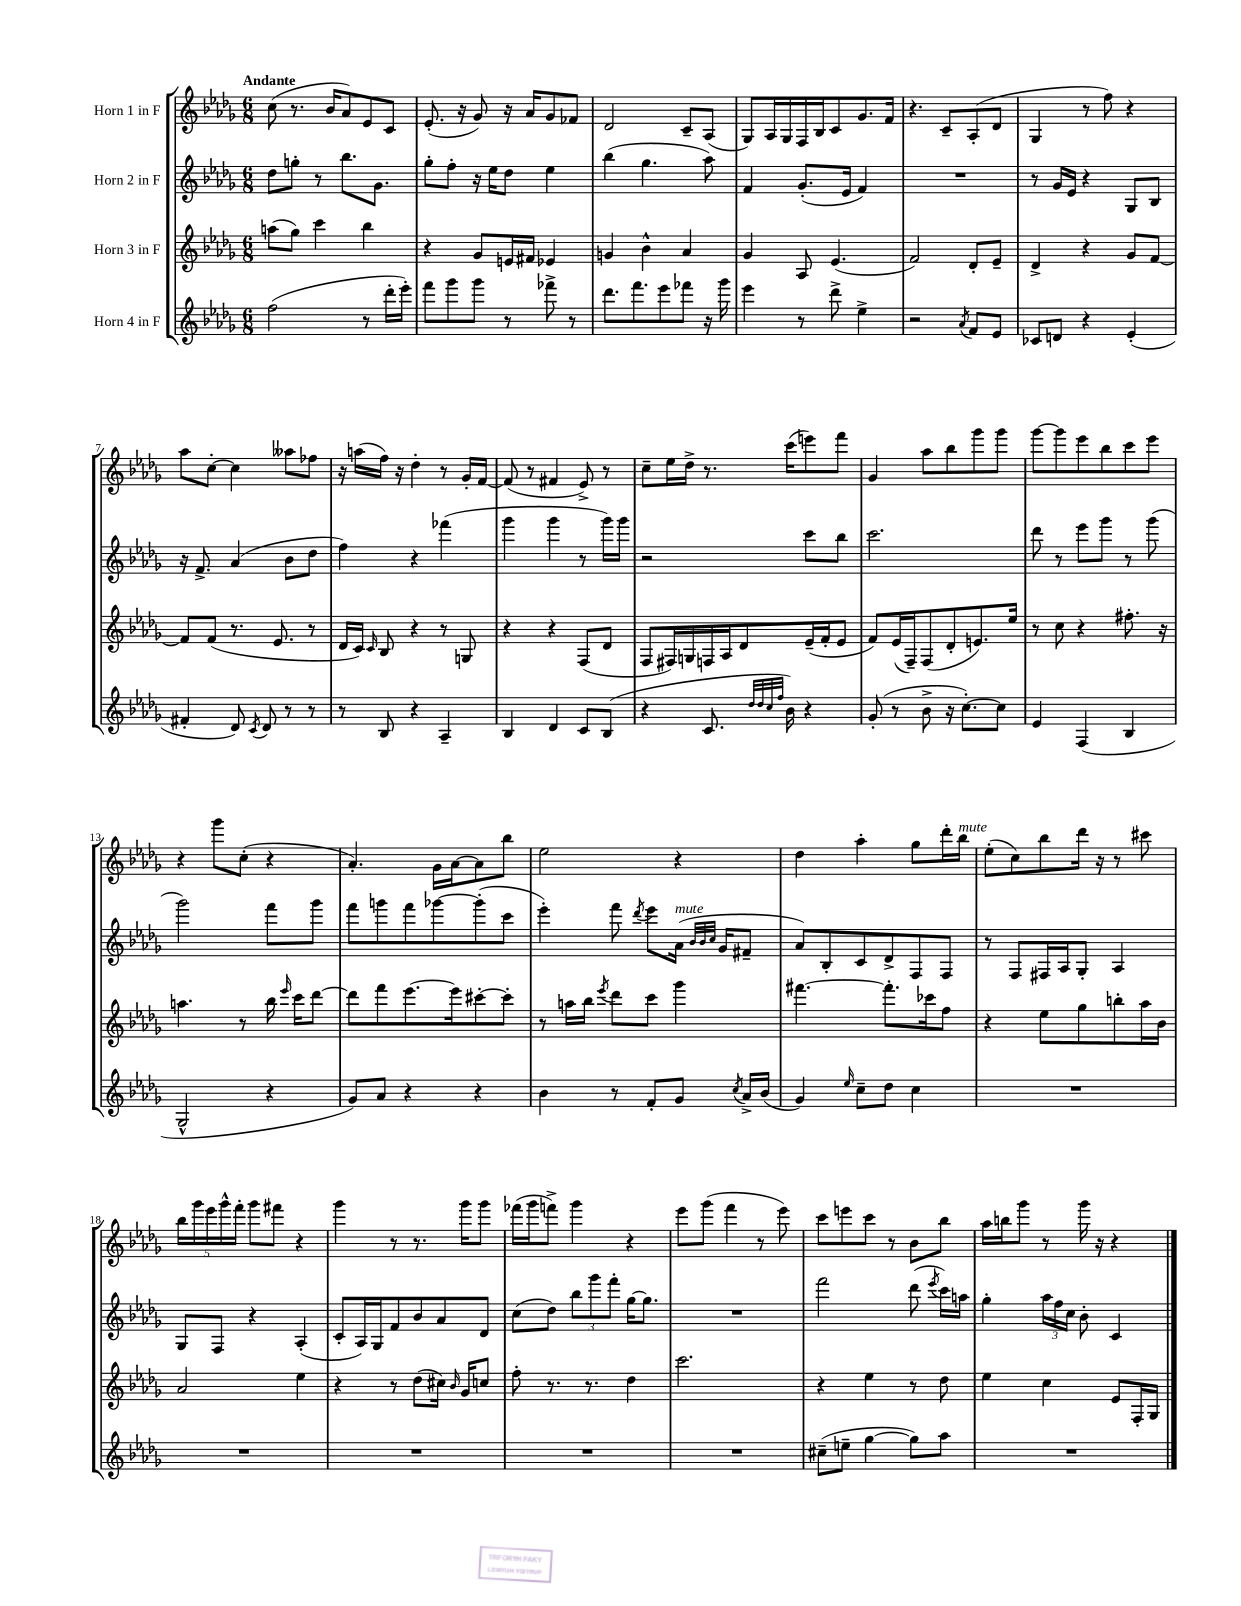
<<
\new StaffGroup <<
\new Staff = "s0" \with { instrumentName = "Horn 1 in F" } {
    \clef treble \key des \major \numericTimeSignature \time 6/8 \tempo "Andante"
    \autoBeamOff c''8( r8. bes'16[ aes'8) ees'8 c'8] |
    ees'8.-.( r16 ges'8) r16 aes'16[ ges'8 fes'8] |
    des'2 c'8[-- aes8]( |
    ges8[) aes16 ges16 f16 bes16 c'8 ges'8. f'16] |
    r4. c'8[-- aes8-.( des'8] |
    ges4 r8 f''8) r4 |
    aes''8[ c''8]~-. c''4 aeses''8[ fes''8] |
    r16 a''16[( f''16]) r16 des''4-. r8 ges'16[-. f'16]~ |
    f'8( r8 fis'4 ees'8->) r8 |
    c''8[-- ees''16 des''16]-> r8. c'''16[( e'''8) f'''8] |
    ges'4 aes''8[ bes''8 ges'''8 ges'''8] |
    ges'''8[~ ges'''8 ees'''8 bes''8 c'''8 ees'''8] |
    r4 ges'''8[ c''8]-.( r4 |
    aes'4.-.) ges'16[ aes'16~ aes'8 bes''8] |
    ees''2 r4 |
    des''4 aes''4-. ges''8[ des'''16-. bes''16]^\markup { \italic "mute" } |
    ees''8[-.( c''8) bes''8 des'''16] r16 r8 cis'''8 |
    \tuplet 5/4 { bes''16[ ges'''16 ees'''16 ges'''16-^ f'''16]-. } ges'''8[ fis'''8] r4 |
    ges'''4 r8 r8. ges'''16[ ges'''8] |
    fes'''16[( ges'''16 f'''8]->) ges'''4 r4 |
    ees'''8[ ges'''8]( f'''4 r8 ees'''8) |
    c'''8[ e'''8 c'''8] r8 bes'8[ bes''8] |
    aes''16[ b''16 ges'''8] r8 ges'''16 r16 r4 \bar "|." |
}
\new Staff = "s1" \with { instrumentName = "Horn 2 in F" } {
    \clef treble \key des \major \numericTimeSignature \time 6/8
    \autoBeamOff des''8[ g''8]-. r8 bes''8.[ ges'8.] |
    ges''8[-. f''8]-. r16 ees''16[ des''8] ees''4 |
    bes''4( ges''4. aes''8) |
    f'4 ges'8.[-.( ees'16] f'4) |
    R2. |
    r8 ges'16[ ees'16] r4 ges8[ bes8] |
    r16 f'8.-> aes'4( bes'8[ des''8] |
    f''4) r4 fes'''4( |
    ges'''4 ges'''4 r8 ges'''16[) ges'''16] |
    r2 c'''8[ bes''8] |
    c'''2. |
    des'''8 r8 ees'''8[ ges'''8] r8 ges'''8( |
    ges'''2) f'''8[ ges'''8] |
    f'''8[ g'''8 f'''8 ges'''8~ ges'''8-.( c'''8] |
    ees'''4-.) f'''8 \acciaccatura { des'''8 } ees'''8[ aes'16]^\markup { \italic "mute" }( \grace { bes'32[ bes'32 c''32] } ges'16[ fis'8]-- |
    aes'8[) bes8-. c'8 des'8-> f8 f8] |
    r8 f8[ fis16 aes16 ges8]-. aes4 |
    ges8[ f8] r4 aes4-.( |
    c'8[-. aes16) ges16 f'8 bes'8 aes'8 des'8] |
    c''8[( des''8]) \tuplet 3/2 { bes''8[ ges'''8 f'''8]-. } ges''16[~ ges''8.] |
    R2. |
    f'''2 des'''8( \acciaccatura { ees'''8 } c'''16[) a''16] |
    ges''4-. \tuplet 3/2 { aes''16[ f''16 c''16] } bes'8-. c'4 \bar "|." |
}
\new Staff = "s2" \with { instrumentName = "Horn 3 in F" } {
    \clef treble \key des \major \numericTimeSignature \time 6/8
    \autoBeamOff a''8[( ges''8]) c'''4 bes''4 |
    r4 ges'8[ e'16 fis'16] ees'4 |
    g'4 bes'4-^ aes'4 |
    ges'4 aes8 ees'4.( |
    f'2) des'8[-. ees'8]-- |
    des'4-> r4 ges'8[ f'8]~ |
    f'8[ f'8]( r8. ees'8. r8 |
    des'16[ c'16]) \grace { c'16 } bes8 r4 r8 g8 |
    r4 r4 f8[( des'8] |
    f8[ fis16) g16 f16 aes16 des'8 ees'16--( f'16-. ees'8] |
    f'8[) ees'16( f16--) f8( des'8-. e'8.) ees''16] |
    r8 c''8 r4 fis''8.-. r16 |
    a''4. r8 bes''16 \grace { ees'''16 } c'''16[ des'''8]~ |
    des'''8[ f'''8 ees'''8.~ ees'''16 cis'''8~-. cis'''8]-. |
    r8 a''16[ bes''16] \acciaccatura { ees'''8 } des'''8[ c'''8] ges'''4 |
    fis'''4.~ fis'''8.[-. ces'''16 f''8] |
    r4 ees''8[ ges''8 b''8-. aes''16 bes'16] |
    aes'2 ees''4 |
    r4 r8 des''8[( cis''16]) \grace { bes'16 } ges'16[ c''8] |
    f''8-. r8. r8. des''4 |
    c'''2. |
    r4 ees''4 r8 des''8 |
    ees''4 c''4 ees'8[ f16-. ges16] \bar "|." |
}
\new Staff = "s3" \with { instrumentName = "Horn 4 in F" } {
    \clef treble \key des \major \numericTimeSignature \time 6/8
    \autoBeamOff f''2( r8 des'''16[-. ees'''16]-.) |
    f'''8[ ges'''8 ges'''8] r8 fes'''8-> r8 |
    des'''8.[ f'''8. ees'''8 fes'''8] r16 ges'''16 |
    ees'''4 r8 des'''8-> ees''4-> |
    r2 \acciaccatura { aes'8 } f'8[ ees'8] |
    ces'8[ d'8] r4 ees'4-.( |
    fis'4-. des'8) \acciaccatura { c'8 } des'8 r8 r8 |
    r8 bes8 r4 aes4-- |
    bes4 des'4 c'8[ bes8]( |
    r4 c'8. \grace { des''32[ des''32 c''32 f''32] } bes'16) r4 |
    ges'8-.( r8 bes'8-> r16 c''8.[~-.) c''8] |
    ees'4 f4( bes4 |
    ges2-^ r4 |
    ges'8[) aes'8] r4 r4 |
    bes'4 r8 f'8[-. ges'8] \acciaccatura { c''8 } aes'16[-> bes'16]( |
    ges'4) \grace { ees''16 } c''8[-- des''8] c''4 |
    R2. |
    R2. |
    R2. |
    R2. |
    R2. |
    cis''8[--( e''8]-- ges''4~ ges''8[) aes''8] |
    R2. \bar "|." |
}
>>
>>
